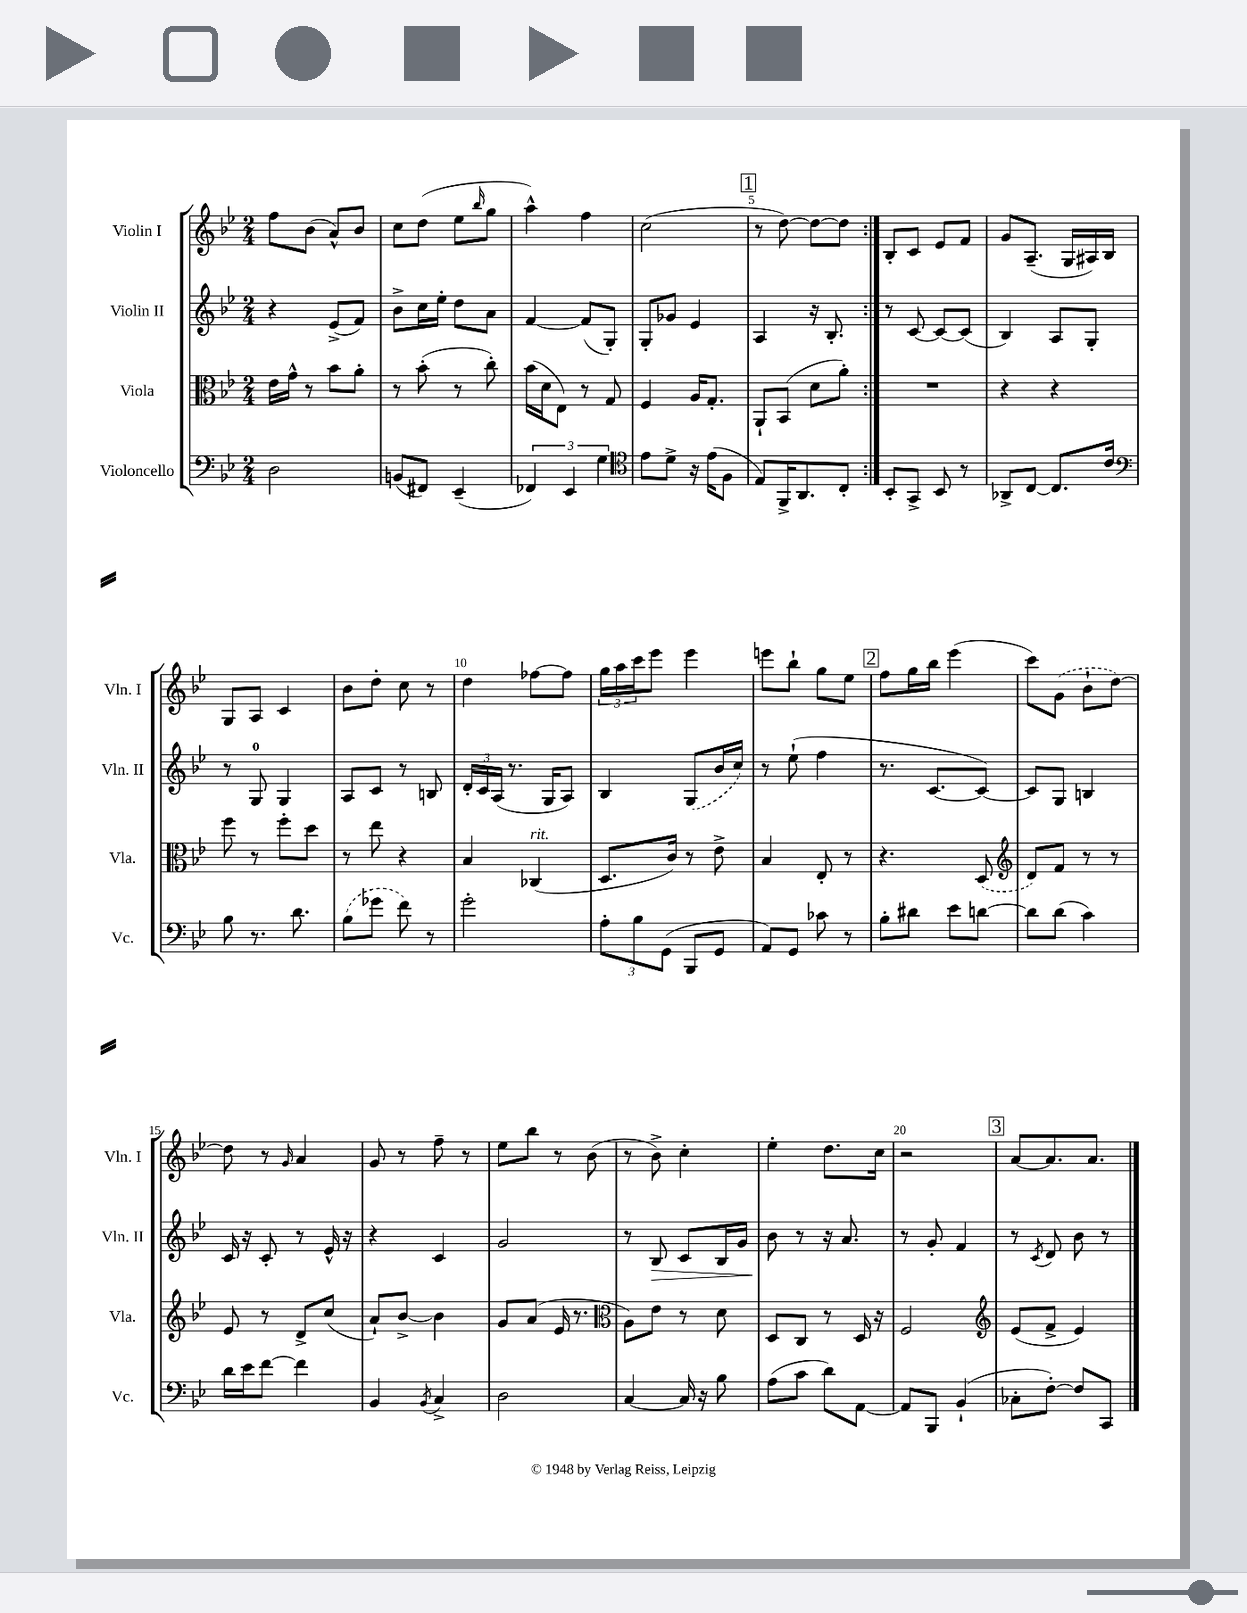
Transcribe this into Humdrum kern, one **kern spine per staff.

**kern	**kern	**kern	**dynam	**kern
*part4	*part3	*part2	*part2	*part1
*staff4	*staff3	*staff2	*staff2	*staff1
*I"Violoncello	*I"Viola	*I"Violin II	*	*I"Violin I
*I'Vc.	*I'Vla.	*I'Vln. II	*	*I'Vln. I
*clefF4	*clefC3	*clefG2	*	*clefG2
*k[b-e-]	*k[b-e-]	*k[b-e-]	*	*k[b-e-]
*M2/4	*M2/4	*M2/4	*	*M2/4
=1	=1	=1	=1	=1
2D\	16e-\LL	4r	.	8ff\L
.	16g^^\JJ	.	.	.
.	8r	.	.	(8b-\J
.	8b-\L	(8e-^/L	.	8a^^/L)
.	8a'\J	8f/J)	.	8b-/J
=2	=2	=2	=2	=2
(8BBn/L	8r	8b-^\L	.	8cc\L
8FF#X/J)	(8b-'\	16cc\L	.	(8dd\J
.	.	16ee-'\JJ	.	.
(4EE-~/	8r	8dd\L	.	8ee-\L
.	.	.	.	16qqbb-/
.	8cc'\)	8a\J	.	8gg\J
=3	=3	=3	=3	=3
6FF-X/)	(16b-\LL	[4f/	.	4aa^^\)
.	16d\J	.	.	.
.	8E-\J)	.	.	.
6EE-/	.	.	.	.
.	8r	(8f/L]	.	4ff\
6G\	.	.	.	.
.	8G/	8G'/J)	.	.
=4	=4	=4	=4	=4
*clefC4	*	*	*	*
8e-\L	4F/	8G'/L	.	(2cc\
8d^\J	.	8g-X/J	.	.
16r	16A/KL	4e-/	.	.
(16e-\KL	8.G'/J	.	.	.
8F\J	.	.	.	.
!!LO:REH:place=s1:t=1
=5	=5	=5	=5	=5
8E-/L)	8AA`/L	4A/	.	8r
16FF^/K	(8BB-/J	.	.	[8dd\)
8.AA/	.	.	.	.
.	8d\L	16r	.	8dd\L_
.	.	8.B-'/	.	.
8C'/J	8a'\J)	.	.	8dd\J]
=6:|!	=6:|!	=6:|!	=6:|!	=6:|!
8BB-'/L	2r	8r	.	8B-'/L
8GG^/J	.	[8c/	.	8c/J
8BB-/	.	8c/L_	.	8e-/L
8r	.	(8c/J]	.	8f/J
=7	=7	=7	=7	=7
8AA-X^/L	4r	4B-/)	.	8g/L
[8C/J	.	.	.	(8.A~/J
8.C/L]	4r	8A/L	.	.
.	.	.	.	16G/LL
.	.	8G'/J	.	16A#X/)
16c/Jk	.	.	.	16B-/JJ
!!LO:LB:g=z
=8	=8	=8	=8	=8
*clefF4	*	*	*	*
8B-\	8ff\	8r	.	8G/L
8.r	8r	8G/	.	8A/J
.	8ff'\L	4G/	.	4c/
8.d\	.	.	.	.
.	8dd\J	.	.	.
=9	=9	=9	=9	=9
(8B-\L	8r	8A/L	.	8b-\L
8g-X\J	8ee-\	8c/J	.	8dd'\J
8f\)	4r	8r	.	8cc\
8r	.	8Bn/	.	8r
=10	=10	=10	=10	=10
2g'\	4B-/	24d'/LL	.	4dd\
.	.	24c/	.	.
.	.	(24A/JJ	.	.
.	.	8.r	.	.
!	!LO:TX:a:i:t=rit.	!	!	!
.	(4C-X/	.	.	[8ff-X\L
.	.	16G/KL	.	.
.	.	8A/J)	.	8ff-\J]
=11	=11	=11	=11	=11
12A'\L	8.D/L	4B-/	.	24gg\LL
.	.	.	.	24aa\
12B-\	.	.	.	24ccc\J
.	.	.	.	8eee-\J
(12GG\J	.	.	.	.
.	16c/Jk)	.	.	.
8BBB-/L	8r	(8G/L	.	4eee-\
8GG/J	8e-^\	16b-/L	.	.
.	.	16cc/JJ)	.	.
=12	=12	=12	=12	=12
8AA/L)	4B-/	8r	.	8eeen\L
8GG/J	.	(8ee-`\	.	8bb-`\J
8c-X\	8E-'/	4ff\	.	8gg\L
8r	8r	.	.	8ee-\J
!!LO:REH:place=s1:t=2
=13	=13	=13	=13	=13
8B-'\L	4.r	8.r	.	8ff\L
8d#X\J	.	.	.	16gg\L
.	.	[8.c/L	.	16bb-\JJ
8e-\L	.	.	.	(4eee-\
[8dn\J	(8D/	8c/J_)	.	.
=14	=14	=14	=14	=14
*	*clefG2	*	*	*
8d\L]	8d/L)	8c/L]	.	8ccc\L)
(8d\J	8f/J	8G/J	.	(8g\J
4c\)	8r	4Bn/	.	8b-`\L
.	8r	.	.	[8dd\J)
!!LO:LB:g=z
=15	=15	=15	=15	=15
16d\LL	8e-/	16c/	.	8dd\]
16e-\J	.	16r	.	.
[8f\J	8r	8c'/	.	8r
.	.	.	.	16qqg/
4f\]	8d^/L	8r	.	4a/
.	(8cc/J	16e-^^/	.	.
.	.	16r	.	.
=16	=16	=16	=16	=16
4BB-/	8a`/L)	4r	.	8g/
.	[8b-^/J	.	.	8r
8qBB-/	.	.	.	.
4C^/	4b-\]	4c/	.	8ff~\
.	.	.	.	8r
=17	=17	=17	=17	=17
2D\	8g/L	2g/	.	8ee-\L
.	(8a/J	.	.	8bb-\J
.	16e-/	.	.	8r
.	8.r	.	.	.
.	.	.	.	(8b-\
=18	=18	=18	=18	=18
*	*clefC3	*	*	*
[4C/	8A\L)	8r	.	8r
!	!	!	!LO:HP:b	!
.	8e-\J	8B-/	>	8b-^\)
16C/]	8r	8c/L	.	4cc'\
16r	.	.	.	.
8B-\	8d\	16B-/L	.	.
.	.	16g/JJ	.	.
=19	=19	=19	=19	=19
(8A\L	8D/L	8b-\	.	4ee-'\
8c\J	8C/J	8r	]	.
8d\L)	8r	16r	.	8.dd\L
.	.	8.a/	.	.
[8AA\J	16D/	.	.	.
.	16r	.	.	16cc\Jk
=20	=20	=20	=20	=20
8AA/L]	2F/	8r	.	2r
8BBB-/J	.	8g'/	.	.
(4BB-`/	.	4f/	.	.
!!LO:REH:place=s1:t=3
=21	=21	=21	=21	=21
*	*clefG2	*	*	*
8C-X'\L	(8e-/L	8r	.	[8a/L
.	.	8qc/	.	.
[8F'\J)	8f^/J	8d/	.	8.a/]
8F/L]	4e-/)	8b-\	.	.
.	.	.	.	8.a/J
8CC/J	.	8r	.	.
==	==	==	==	==
*-	*-	*-	*-	*-
